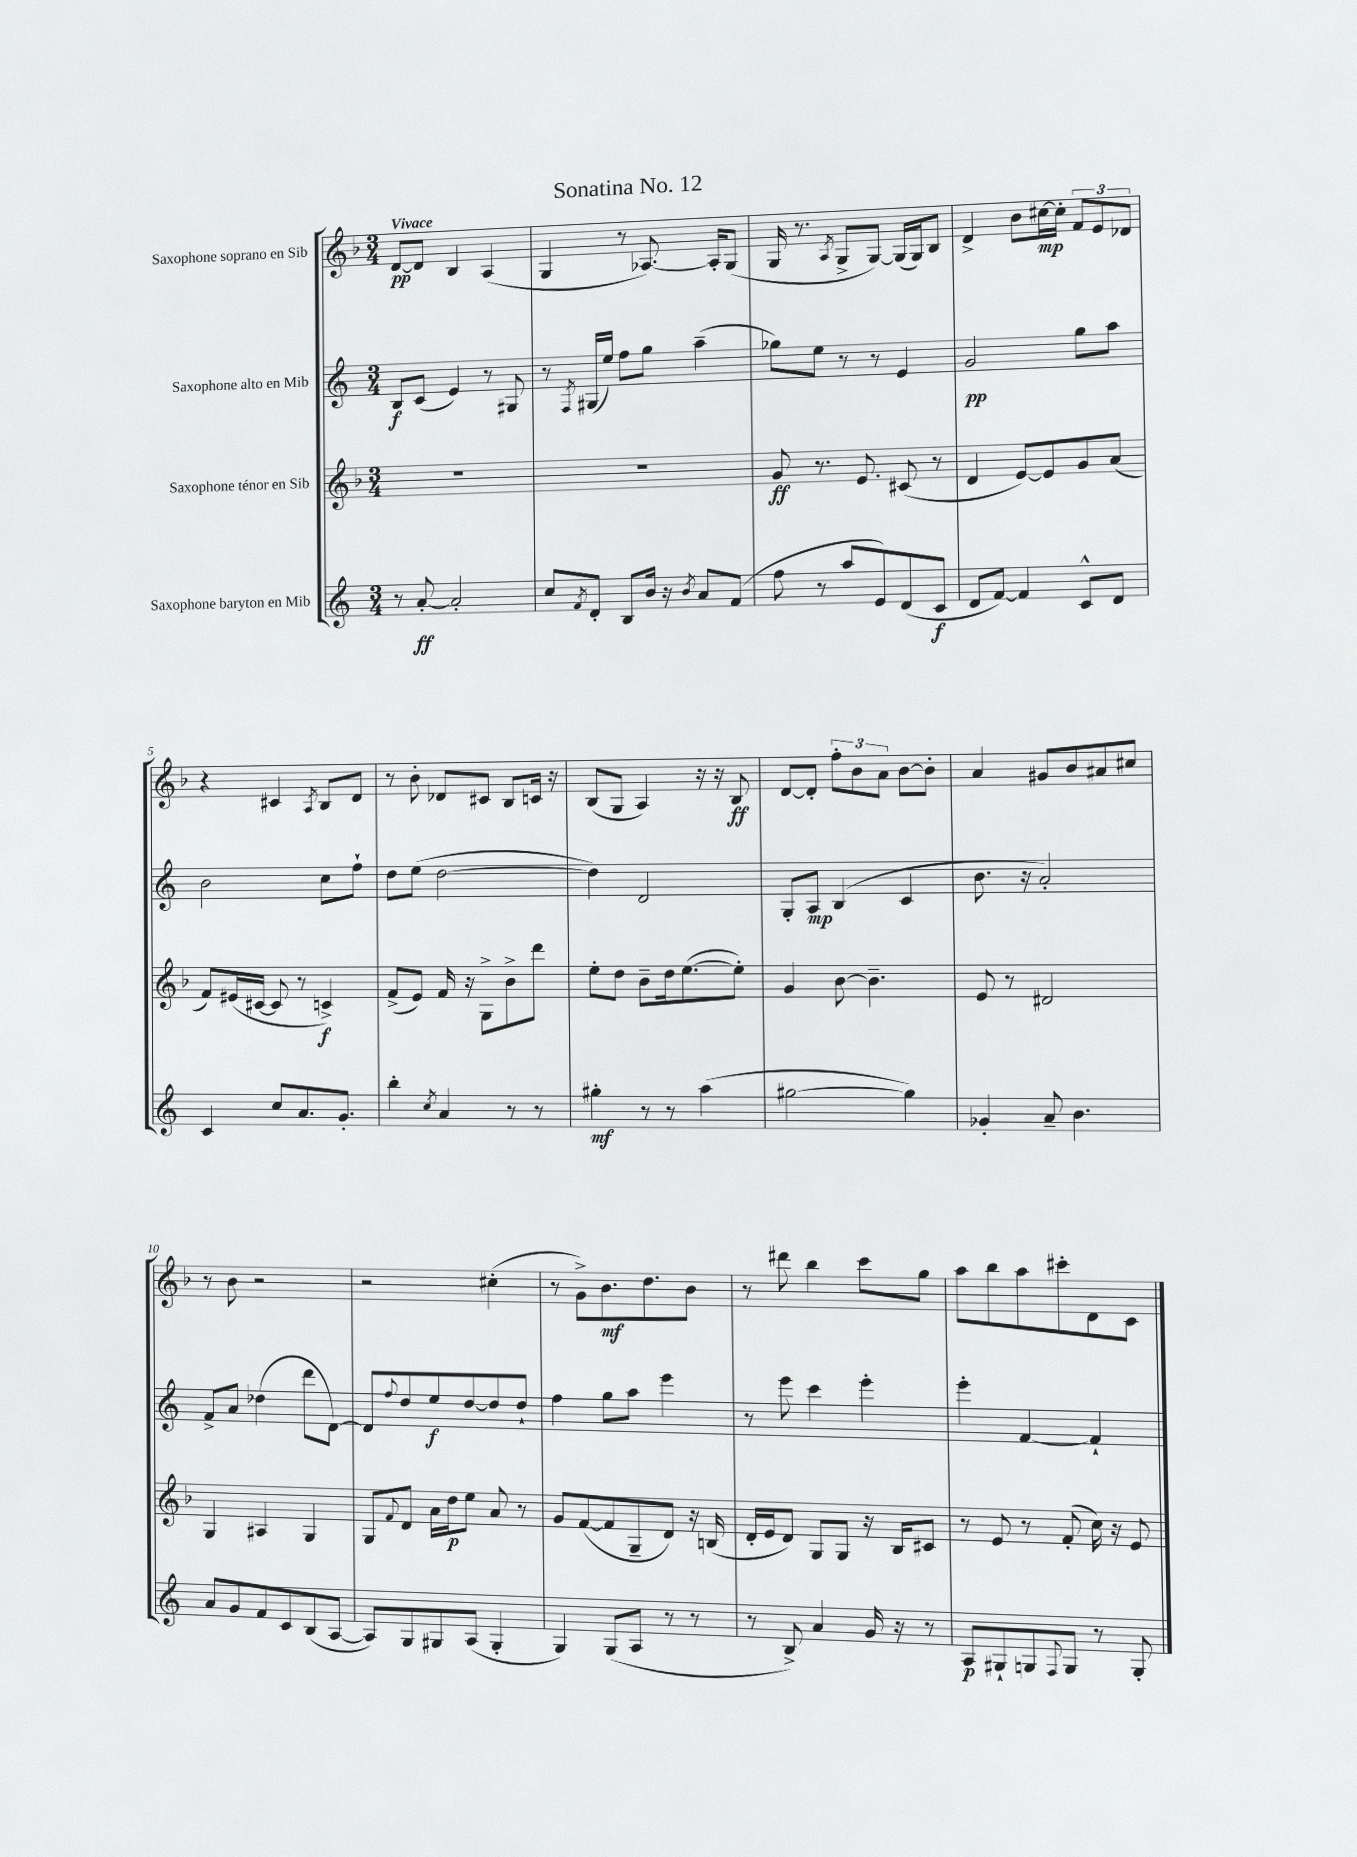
\header { title = "Sonatina No. 12" }
<<
\new StaffGroup <<
\new Staff = "s0" \with { instrumentName = "Saxophone soprano en Sib" } {
    \clef treble \key f \major \numericTimeSignature \time 3/4 \tempo "Vivace"
    d'8~\pp d'8 bes4 a4( |
    g4 r8 aes8.~) aes16-. g8( |
    g16 r8. \acciaccatura { a8 } g8-> g8~) g16( g16) bes8 |
    d'4-> bes'8 cis''16~\mp cis''16-. \tuplet 3/2 { f'8 e'8 des'8 } |
    r4 cis'4 \acciaccatura { a8 } bes8 d'8 |
    r8 bes'8-. des'8 cis'8 bes8 c'16 r16 |
    bes8( g8 a4) r16 r16 bes8\ff |
    d'8~ d'8-. \tuplet 3/2 { f''8-. bes'8 a'8 } bes'8~ bes'8-. |
    a'4 gis'8 bes'8 ais'8 cis''8 |
    r8 bes'8 r2 |
    r2 cis''4-.( |
    r8 g'8->) bes'8.\mf d''8. bes'8 |
    r8 dis'''8 bes''4 c'''8 g''8 |
    a''8 bes''8 a''8 cis'''8-. d'8 c'8 \bar "|." |
}
\new Staff = "s1" \with { instrumentName = "Saxophone alto en Mib" } {
    \clef treble \key c \major \numericTimeSignature \time 3/4
    b8\f c'8( e'4) r8 gis8 |
    r8 \acciaccatura { f8 } gis16( e''16) f''8 g''8 a''4--( |
    ges''8) e''8 r8 r8 e'4 |
    g'2\pp g''8 a''8 |
    b'2 c''8 f''8-! |
    d''8 e''8( d''2~ |
    d''4) d'2 |
    g8-. a8\mp b4( c'4 |
    b'8. r16 a'2-.) |
    f'8-> a'8 des''4( d'''8 d'8~) |
    d'8 \appoggiatura { f''8 } d''8 e''8\f d''8~ d''8 d''8-! |
    f''4 g''8 a''8 e'''4 |
    r8 e'''8 c'''4 e'''4-. |
    e'''4-. f'4~ f'4-! \bar "|." |
}
\new Staff = "s2" \with { instrumentName = "Saxophone ténor en Sib" } {
    \clef treble \key f \major \numericTimeSignature \time 3/4
    R2. |
    R2. |
    g'8\ff r8. e'8. cis'8( r8 |
    d'4 e'8~) e'8 g'8 a'8( |
    f'8) eis'16( cis'16~ cis'8 r8 c'4->\f) |
    f'8->( e'8) f'16 r16 g8-> bes'8-> d'''8 |
    e''8-. d''8 bes'8-- d''16 e''8.~( e''8-.) |
    g'4 bes'8~ bes'4.-- |
    e'8 r8 dis'2 |
    g4 ais4 g4 |
    g8 \appoggiatura { f'8 } d'8 a'16 d''16\p e''8 a'8 r8 |
    g'8 f'8~( f'8 g8-- d'8) r16 b16( |
    d'16-. e'16 d'8) g8 g8 r16 bes16 cis'8 |
    r8 e'8 r8 f'8-.( c''16) r16 e'8 \bar "|." |
}
\new Staff = "s3" \with { instrumentName = "Saxophone baryton en Mib" } {
    \clef treble \key c \major \numericTimeSignature \time 3/4
    r8 a'8~-.\ff a'2-. |
    c''8 \acciaccatura { f'8 } d'8-. b8 b'16 r16 \acciaccatura { b'8 } a'8 f'8( |
    f''8 r8 a''8 e'8) d'8( c'8\f |
    d'8 f'8~) f'4 c'8-^ d'8 |
    c'4 c''8 a'8. g'8.-. |
    b''4-. \acciaccatura { c''8 } a'4 r8 r8 |
    gis''4-.\mf r8 r8 a''4( |
    gis''2~ gis''4) |
    ges'4-. a'8-- b'4. |
    a'8 g'8 f'8 c'8 b8( a8~ |
    a8) g8 gis8 a8( gis4-. |
    g4) g8( a8 r8 r8 |
    r8 b8->) a'4 g'16 r16 r8 |
    a8\p gis8-! g8 \appoggiatura { f8 } g8 r8 g8-. \bar "|." |
}
>>
>>
